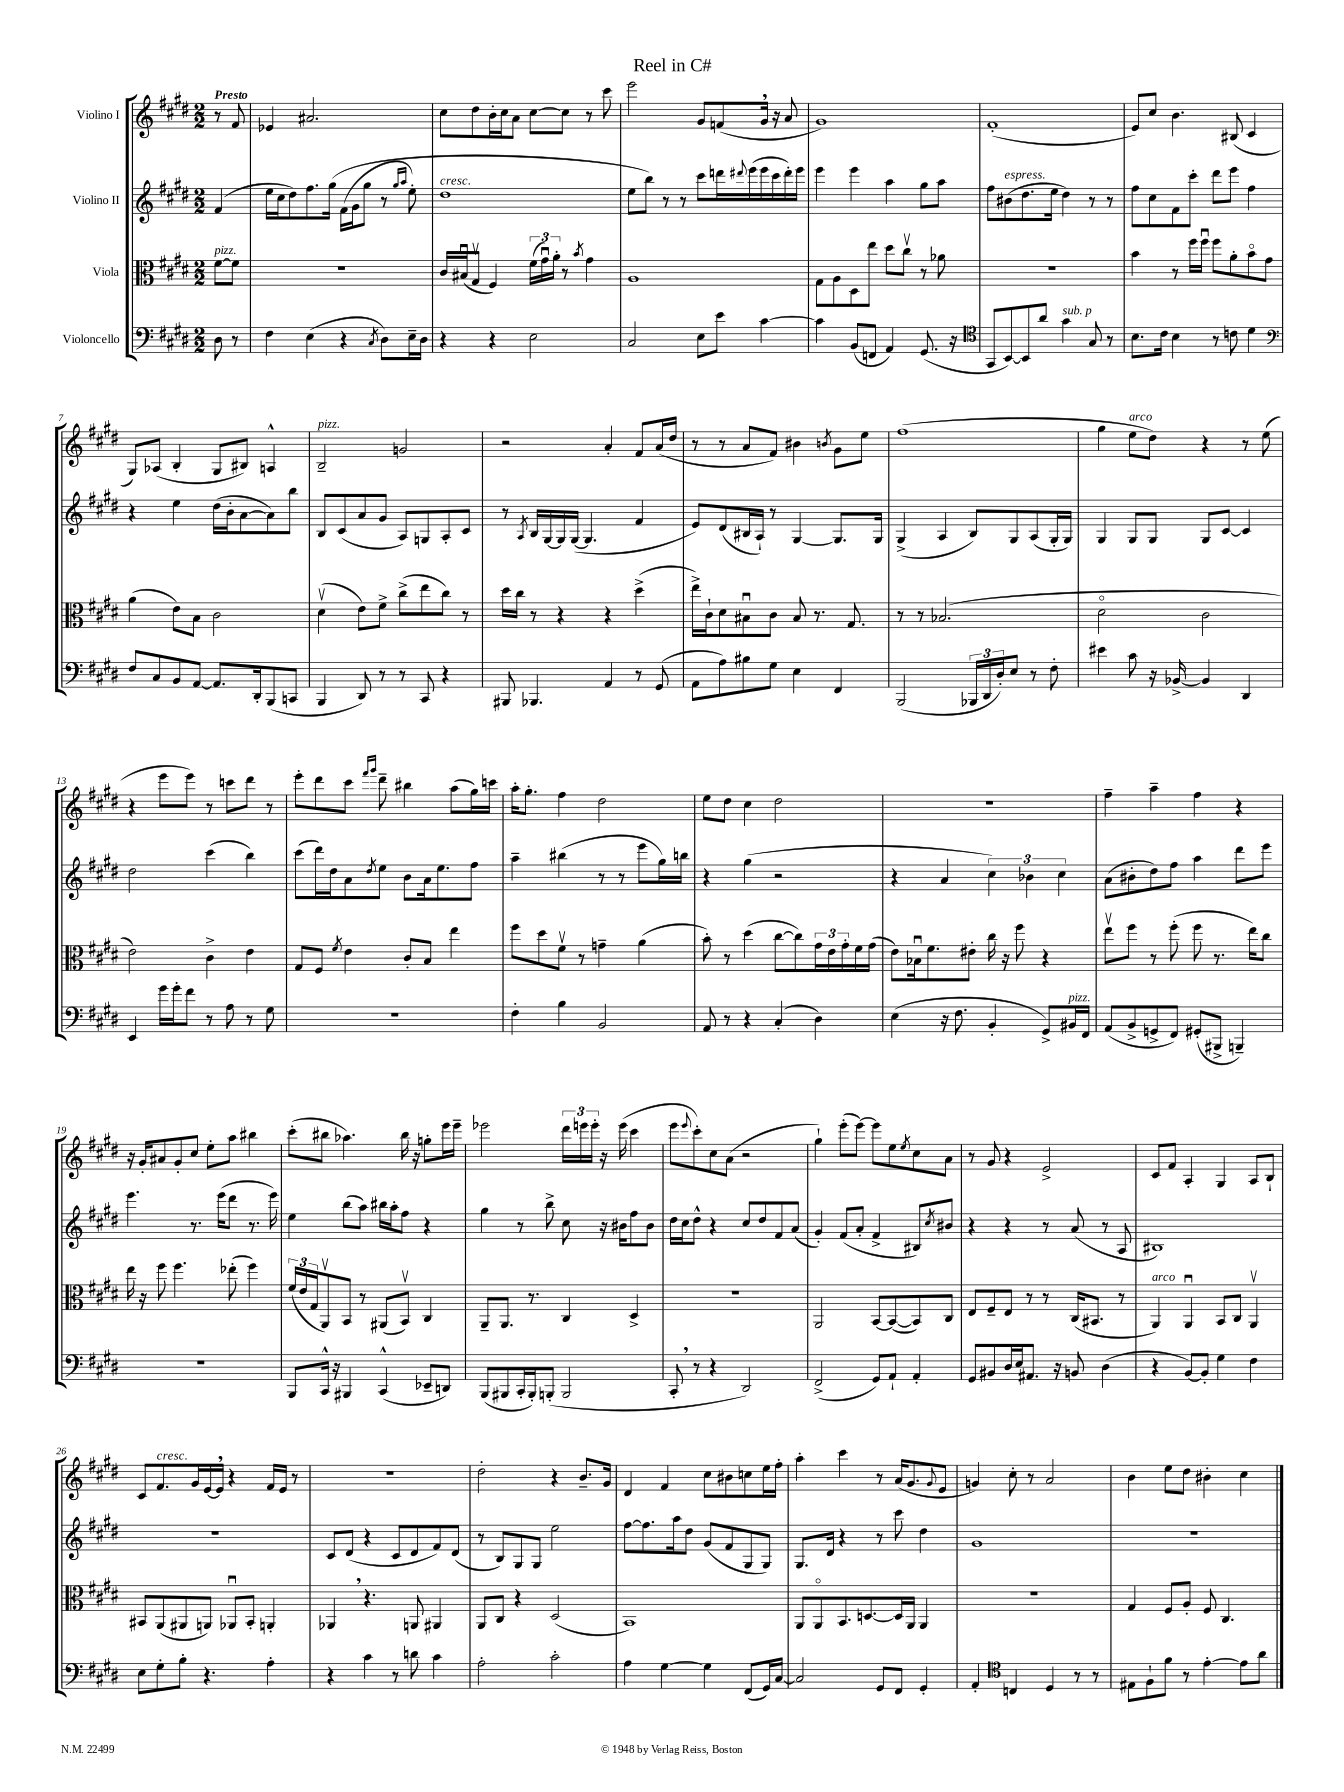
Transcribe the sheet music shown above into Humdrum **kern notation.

**kern	**kern	**kern	**kern
*staff4	*staff3	*staff2	*staff1
*clefF4	*clefC3	*clefG2	*clefG2
*k[f#c#g#d#]	*k[f#c#g#d#]	*k[f#c#g#d#]	*k[f#c#g#d#]
*M2/2	*M2/2	*M2/2	*M2/2
8D#	[8f#	(4f#	8r
8r	8f#]	.	8f#
=	=	=	=
4F#	1r	16ee	4e-
.	.	16cc#	.
.	.	8dd#)	.
(4E	.	8.ff#	2.a#
.	.	&(16gg#	.
4r	.	(16f#	.
.	.	16g#	.
.	.	8gg#	.
8qC#	.	.	.
8D#)	.	8r	.
.	.	16qqgg#	.
.	.	16qqaa	.
16E~	.	8ee')	.
16D#	.	.	.
=	=	=	=
4r	16c#	1dd#	8cc#
.	(16B#u	.	.
.	8G#v	.	8dd#
4r	4F#)	.	16b'
.	.	.	16cc#
.	.	.	8a
2E	(24f#	.	[8cc#
.	24g#u)	.	.
.	24a'	.	.
.	8r	.	8cc#]
.	8qb	.	.
.	4g#	.	8r
.	.	.	8ccc#
=	=	=	=
2C#	1A	8ee	2eee
.	.	8bb&)	.
.	.	8r	.
.	.	8r	.
8E	.	8ccc#	8g#
8e	.	16ddd	(8f
.	.	8qqddd#	.
.	.	(16eee	.
[4c#	.	16eee	16g#
.	.	16ccc#	16r
.	.	16ddd#')	8a
.	.	16eee	.
=	=	=	=
4c#]	8G#	4eee	1g#)
.	8A	.	.
(8BB	8D#	4eee	.
8FF	8ee	.	.
4AA)	8dd#	4aa	.
.	8cc#v	.	.
(8.GG#	8r	8gg#	.
.	8a-	8aa	.
16r	.	.	.
=	=	=	=
*clefC4	*	*	*
8GG#	1r	8ff#	(1f#'
[8BB)	.	(8b#	.
8BB]	.	8.dd#	.
8a	.	.	.
.	.	16ee	.
4g#	.	4dd#)	.
8G#	.	8r	.
8r	.	8r	.
=	=	=	=
8.B	4b	8ff#	8e)
.	.	8cc#	8cc#
16c#	.	.	.
4B	8r	8f#	4.b
.	16ff#	8ccc#'	.
.	16ff#u	.	.
8r	8ff#	8ddd#	.
8c	8a'	8eee	(8B#
4d#	8bo	4ff#	4c#
.	8g#	.	.
=	=	=	=
*clefF4	*	*	*
8F#	(4a	4r	8G#)
8C#	.	.	(8A-
8BB	8e)	4ee	4B'
[8AA	8B	.	.
8.AA]	2c#	(16dd#	8G#
.	.	16b'	.
.	.	[8a	8B#)
16DD#'	.	.	.
(8BBB	.	8a])	4A^^
8CC	.	8bb	.
=	=	=	=
4BBB	(4d#v	8B	2B~
.	.	(8c#	.
8DD#)	8e)	8a	.
8r	8f#^	8g#	.
8r	(8cc#^	8A)	2g
8CC#	8ee	8G	.
4r	8cc#)	8A'	.
.	8r	8c#	.
=	=	=	=
8BBB#	16dd#	8r	2r
.	16cc#	.	.
.	.	8qA	.
4.BBB-	8r	16B	.
.	.	[16G#	.
.	4r	16G#]	.
.	.	([16G#	.
.	.	4.G#]	.
4AA	4r	.	4a'
8r	(4dd#^	4f#	8f#
(8GG#	.	.	(16a
.	.	.	16dd#
=	=	=	=
8AA	16ee^)	8e)	8r
.	16c#`	.	.
8A)	8d#	(8d#	8r
8B#	8B#u	16B#	8a
.	.	16A`)	.
8G#	8c#	8r	8f#)
4E	8B#	[4G#	4b#
.	8.r	.	.
.	.	.	8qb
4FF#	.	8.G#]	8g#
.	8.G#	.	.
.	.	.	8ee
.	.	16G#	.
=	=	=	=
(2BBB	8r	(4G#^	(1ff#
.	8r	.	.
.	(2.B-	4A	.
24BBB-	.	8B)	.
24DD#	.	.	.
24D#')	.	.	.
8E	.	8G#	.
8r	.	(8A	.
8F#'	.	16G#'	.
.	.	16G#)	.
=	=	=	=
4e#	2d#o	4G#	4gg#
8c#	.	8G#	8ee
16r	.	8G#	8dd#)
[16BB-^	.	.	.
4BB-]	2c#	8G#	4r
.	.	[8c#	.
4DD#	.	4c#]	8r
.	.	.	(8ee
=	=	=	=
4EE	2e)	2dd#	4r
16g#	.	.	8eee
16g#'	.	.	.
8f#	.	.	8eee)
8r	4c#^	(4ccc#	8r
8A	.	.	8ccc
8r	4e	4bb)	8ddd#
8G#	.	.	8r
=	=	=	=
1r	8G#	(8ccc#	8eee'
.	8F#	16ddd#)	8ddd#
.	.	16dd#	.
.	8qf#	.	.
.	4e	8a	8ccc#
.	.	.	16qqfff#
.	.	8qdd#	16qqggg#
.	.	8ee	8ddd#~
.	8c#'	8b	4bb#
.	8B	16a	.
.	.	8.ee	.
.	4ee	.	(8aa
.	.	8ff#	16gg#)
.	.	.	16ccc
=	=	=	=
4F#'	8ff#	4aa~	16aa'
.	.	.	8.gg#'
.	8dd#	.	.
4B	8f#v	(4bb#	4ff#
.	8r	.	.
2BB	4g~	8r	2dd#
.	.	8r	.
.	(4a	8eee	.
.	.	16gg#)	.
.	.	16bb	.
=	=	=	=
8AA	8b')	4r	8ee
8r	8r	.	8dd#
4r	(4dd#	(4gg#	4cc#
(4C#'	[8cc#	2r	2dd#
.	8cc#])	.	.
4D#)	24g#	.	.
.	24e	.	.
.	24g#'	.	.
.	16f#	.	.
.	(16g#	.	.
=	=	=	=
(4E	8e)	4r	1r
.	16B-u	.	.
.	8.f#	.	.
16r	.	4a	.
8.F#	.	.	.
.	8e#'	.	.
4BB'	16cc#	6cc#)	.
.	16r	.	.
.	8ff#	.	.
.	.	6b-	.
8GG#^)	4r	.	.
.	.	6cc#	.
16BB#	.	.	.
16FF#	.	.	.
=	=	=	=
(8AA	8eev	(8a	4ff#~
8BB^	8ff#	8b#'	.
8GG^	8r	8dd#)	4aa~
8FF#)	(8ff#'	8ff#	.
(8GG#'	8ff#	4aa	4ff#
8BBB#^	8.r	.	.
4BBB~)	.	8ddd#	4r
.	16ee)	.	.
.	8cc#	8eee	.
=	=	=	=
1r	16ee	4.eee	16r
.	16r	.	16g#'
.	8ff#	.	8a#
.	4.ff#	.	8g#'
.	.	8.r	8cc#
.	.	.	8ee'
.	.	(16eee	.
.	(8ee-'	8ddd#	8aa
.	4ff#)	8.r	4bb#
.	.	16eee)	.
=	=	=	=
8BBB	(24f#	4ee	(8ccc#'
.	24e	.	.
.	24G#	.	.
16CC#^^	8AAv)	.	8bb#
16r	.	.	.
4BBB#	8BB	(8bb	4.aa-)
.	8r	8aa)	.
(4CC#^^	(8AA#	16bb#	.
.	.	16aa'	.
.	8BBv)	8ff#	16bb#
.	.	.	16r
8EE-~	4C#	4r	8gg'
8DD)	.	.	16eee
.	.	.	16eee~
=	=	=	=
(8BBB	8AA~	4gg#	2eee-
8BBB#	8.AA	.	.
16CC#'	.	8r	.
16BBB#')	8.r	.	.
(8BBB'	.	8bb^	.
2BBB	4C#	8cc#	24ddd#
.	.	.	24eee
.	.	.	24eee'
.	.	16r	16r
.	.	16b#	(16eee
.	4D#^	8ff#	4ccc#
.	.	8b#	.
=	=	=	=
8CC#'	1r	16dd#	8eee
.	.	16cc#	.
.	.	.	8qqeee
8r	.	8dd#^^	8ccc#')
4r	.	4r	8cc#
.	.	.	(8a
2DD#)	.	8cc#	2r
.	.	8dd#	.
.	.	8f#	.
.	.	(8a	.
=	=	=	=
(2FF#^	2AA	4g#')	4gg#`)
.	.	(8f#	(8eee'
.	.	8a'	[8eee)
8GG#)	[8BB	4f#^	8eee]
8AA`	(8BB_	.	8ee
.	.	.	8qee
4AA'	8BB])	8B#)	8cc#
.	.	8qcc#	.
.	8C#	8b#	8a
=	=	=	=
8GG#	8E	4r	8r
8BB#	8F#~	.	8g#
16D#	8E	4r	4r
16E	.	.	.
8.AA#	8r	.	.
.	8r	8r	2e^
16r	.	.	.
8BB	(16C#	(8a	.
.	8.BB#	.	.
(4D#	.	8r	.
.	8r	8A	.
=	=	=	=
4r	4AA)	1B#)	8c#
.	.	.	8f#
[8BB)	4AAu	.	4A'
8BB']	.	.	.
4G#	8BB	.	4G#
.	8C#	.	.
4F#	4AAv	.	8A
.	.	.	8B`
=	=	=	=
8E	8BB#	1r	8c#
8G#'	(8AA	.	8.f#
8B'	8AA#	.	.
.	.	.	16g#
4.r	8AA)	.	[16e
.	.	.	16e]
.	8AA-u	.	4r
.	8BB#'	.	.
4A'	4AA'	.	16f#
.	.	.	16e
.	.	.	8r
=	=	=	=
4r	4AA-	8c#	1r
.	.	(8d#	.
4c#	4.r	4r	.
8r	.	8c#	.
8d	8AA	8d#	.
4c#	4AA#	8f#)	.
.	.	(8d#	.
=	=	=	=
2A'	8AA	8r	2dd#'
.	8C#	8B)	.
.	4r	8G#	.
.	.	8G#	.
2c#'	(2D#	2ee	4r
.	.	.	8.b~
.	.	.	16g#
=	=	=	=
4A	1BB)	[8ff#	4d#
.	.	8.ff#]	.
[4G#	.	.	4f#
.	.	16aa	.
.	.	8dd#	.
4G#]	.	(8g#	8cc#
.	.	8f#	8b#
(8FF#	.	8G#	8cc
16GG#)	.	8G#)	16ee
[16C#	.	.	16ff#'
=	=	=	=
2C#]	8AA	8.G#	4aa'
.	8AAo	.	.
.	.	16d#	.
.	8.BB	4r	4ccc#
.	[8.D	.	.
8GG#	.	8r	8r
8FF#	16D]	8ccc#	(16a
.	16AA	.	8.g#
4GG#'	4AA	4dd#	.
.	.	.	8qqg#
.	.	.	8e
=	=	=	=
4AA'	1r	1g#	4g)
*clefC4	*	*	*
4C	.	.	8cc#'
.	.	.	8r
4D#	.	.	2a
8r	.	.	.
8r	.	.	.
=	=	=	=
8E#	4G#	1r	4b
8F#`	.	.	.
8f#	8F#	.	8ee
8r	8A'	.	8dd#
[4e'	8F#	.	4b#'
.	4.C#	.	.
8e]	.	.	4cc#
8a	.	.	.
==	==	==	==
*-	*-	*-	*-
